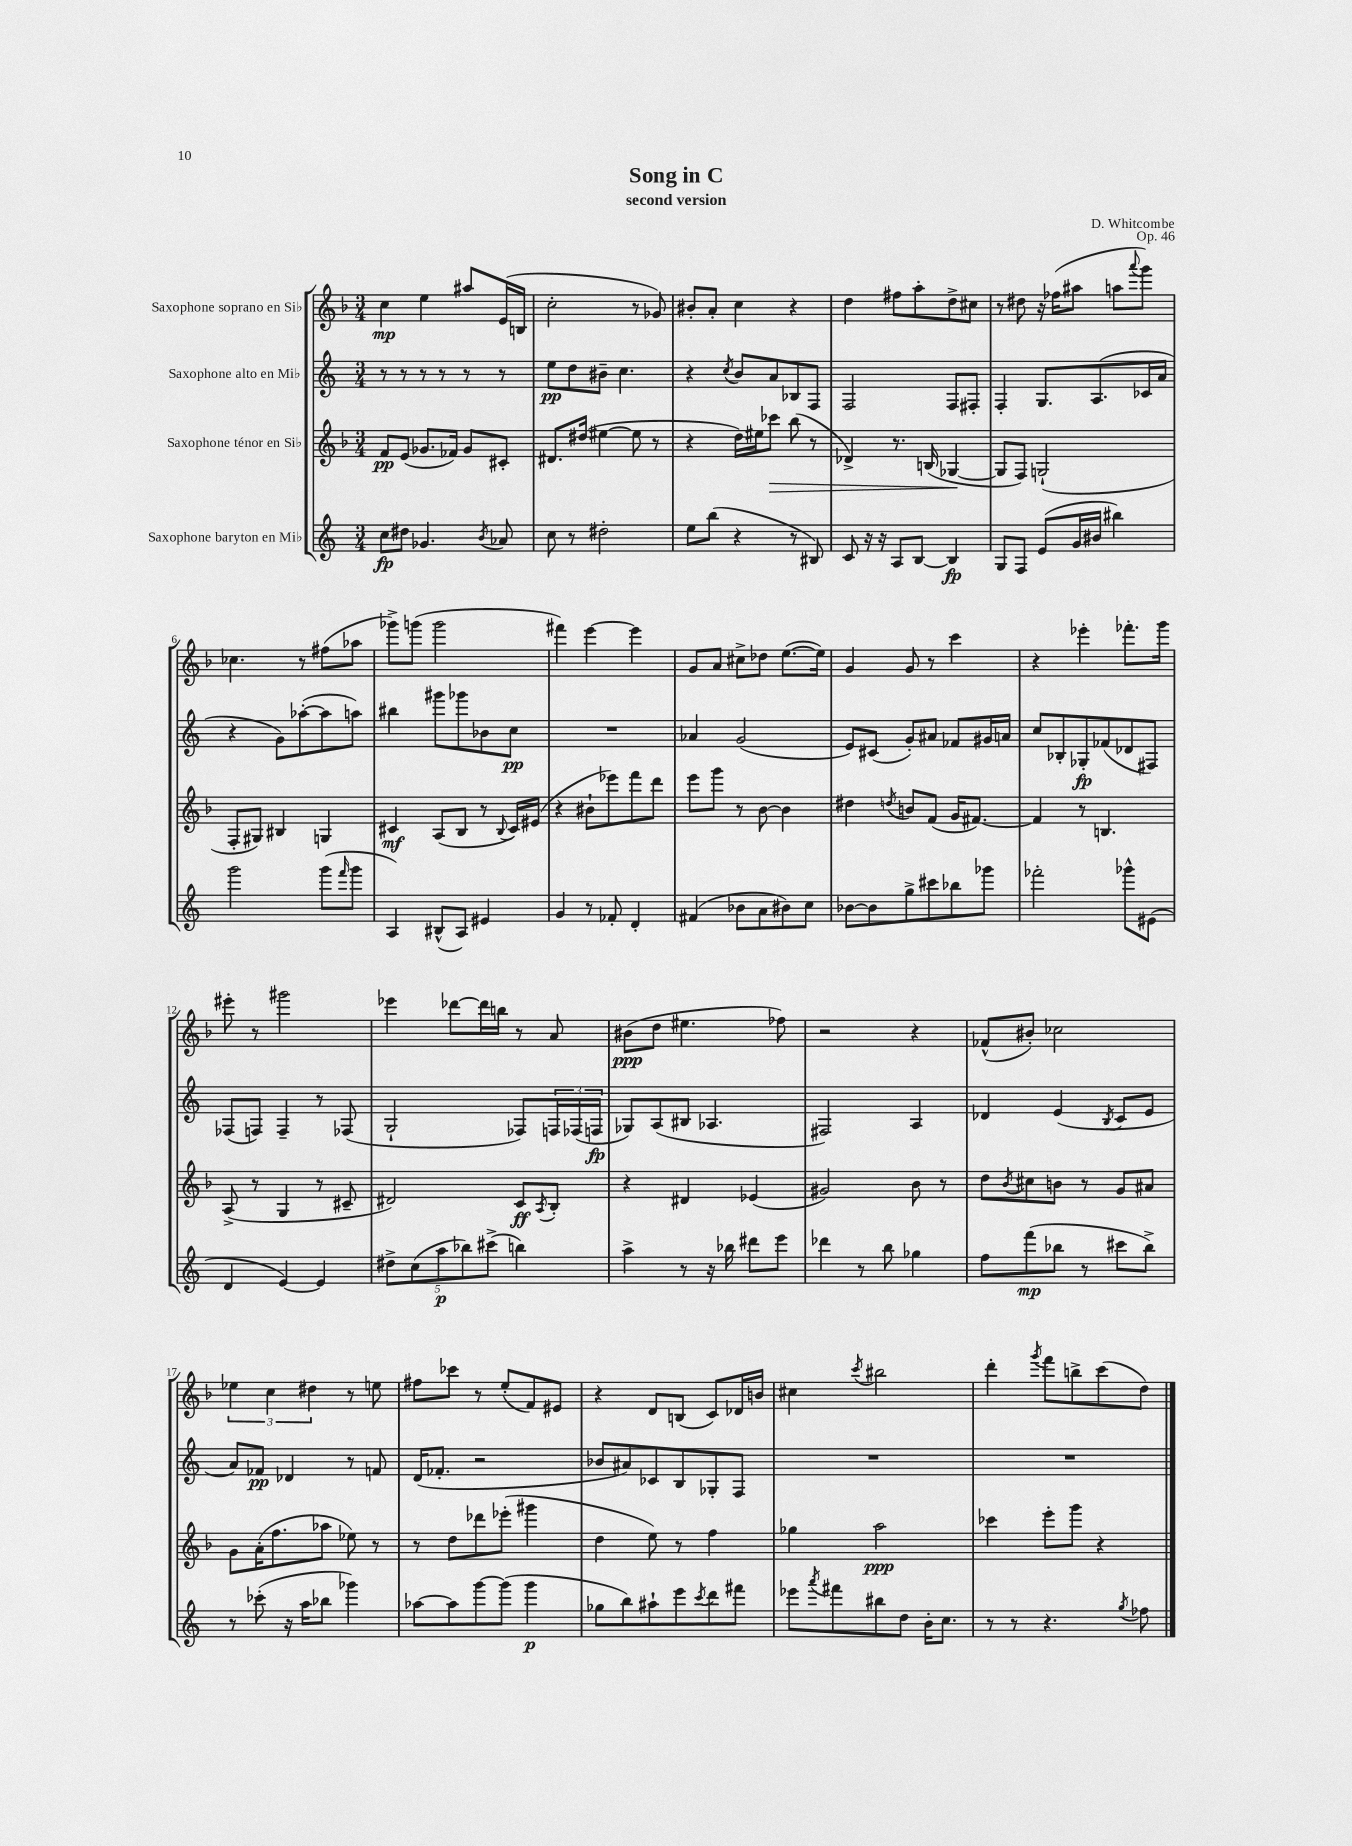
\header { title = "Song in C" composer = "D. Whitcombe" subtitle = "second version" opus = "Op. 46" }
<<
\new StaffGroup <<
\new Staff = "s0" \with { instrumentName = "Saxophone soprano en Sib" } {
    \clef treble \key f \major \numericTimeSignature \time 3/4
    c''4\mp e''4 ais''8 e'16( b16 |
    c''2-. r8 ges'8) |
    bis'8-. a'8-. c''4 r4 |
    d''4 fis''8 a''8-. d''8-> cis''8 |
    r8 dis''8 r16 fes''16( ais''8 a''8 \appoggiatura { a'''8 } g'''8) |
    ces''4. r8 fis''8( aes''8 |
    ges'''8->) g'''8( g'''2 |
    fis'''4) e'''4~ e'''4 |
    g'8 a'8 cis''8-> des''8 e''8.~( e''16) |
    g'4 g'8 r8 c'''4 |
    r4 ees'''4-. fes'''8.-. g'''16 |
    eis'''8-. r8 gis'''2 |
    ees'''4 des'''8~ des'''16 b''16 r8 a'8 |
    bis'8\ppp( d''8 eis''4. fes''8) |
    r2 r4 |
    fes'8-^( bis'8-.) ces''2 |
    \tuplet 3/2 { ees''4 c''4 dis''4 } r8 e''8 |
    fis''8 ces'''8 r8 e''8-.( f'8) eis'8 |
    r4 d'8 b8( c'8) des'16 b'16 |
    cis''4 \acciaccatura { c'''8 } bis''2 |
    d'''4-. \acciaccatura { g'''8 } f'''8 b''8-> c'''8( d''8) \bar "|." |
}
\new Staff = "s1" \with { instrumentName = "Saxophone alto en Mib" } {
    \clef treble \key c \major \numericTimeSignature \time 3/4
    r8 r8 r8 r8 r8 r8 |
    e''8\pp d''8 bis'8-- c''4. |
    r4 \acciaccatura { c''8 } b'8 a'8 bes8 f8 |
    f2 f8 fis8-. |
    f4-. g8. a8.( ces'16 a'16 |
    r4 g'8) aes''8~-.( aes''8 a''8) |
    bis''4 gis'''8 ges'''8 bes'8 c''8\pp |
    R2. |
    aes'4 g'2( |
    e'8) cis'8( g'8-.) ais'8 fes'8 gis'16 a'16 |
    c''8 bes8-. ges8-.\fp fes'8( des'8 fis8) |
    fes8( f8) f4-- r8 fes8( |
    g2-! fes8) \tuplet 3/2 { f16 fes16( f16\fp } |
    ges8) a8( bis8 aes4. |
    fis2) a4 |
    des'4 e'4( \acciaccatura { b8 } c'8 e'8 |
    a'8) fes'8\pp des'4 r8 f'8 |
    d'16( fes'8.-. r2 |
    bes'8 ais'8) ces'8 b8 ges8-. f8 |
    R2. |
    R2. \bar "|." |
}
\new Staff = "s2" \with { instrumentName = "Saxophone ténor en Sib" } {
    \clef treble \key f \major \numericTimeSignature \time 3/4
    f'8\pp e'8( ges'8. fes'16) ges'8 cis'8-. |
    dis'8. dis''16( eis''4~ eis''8 r8 |
    r4 d''16) eis''16 ces'''8\> bes''8( r8 |
    des'4->) r8. b16( ges4~\! |
    ges8 f8) g2-!( |
    f8-. gis8) bis4 g4 |
    cis'4\mf a8( bes8 r8 \appoggiatura { bes8 } cis'16) eis'16( |
    r4 bis'8-! ees'''8) f'''8 d'''8 |
    e'''8 g'''8 r8 bes'8~ bes'4 |
    dis''4 \acciaccatura { d''8 } b'8 f'8( g'16 fis'8.~) |
    fis'4 r8 b4. |
    a8->( r8 g4 r8 cis'8-- |
    dis'2) c'8\ff \acciaccatura { a8 } bes8-. |
    r4 dis'4 ees'4( |
    gis'2) bes'8 r8 |
    d''8 \acciaccatura { bes'8 } cis''8 b'8 r8 g'8 ais'8 |
    g'8 a'16-.( f''8. aes''8 ees''8) r8 |
    r8 d''8 des'''8 ees'''8-.( gis'''4 |
    d''4 e''8) r8 f''4 |
    ges''4 a''2\ppp |
    ces'''4 e'''8-. g'''8 r4 \bar "|." |
}
\new Staff = "s3" \with { instrumentName = "Saxophone baryton en Mib" } {
    \clef treble \key c \major \numericTimeSignature \time 3/4
    c''8\fp dis''8 ges'4. \acciaccatura { b'8 } aes'8 |
    c''8 r8 dis''2-. |
    e''8 b''8( r4 r8 bis8) |
    c'8 r16 r16 a8 b8~ b4\fp |
    g8 f8 e'8( g'16 bis'16 bis''4) |
    g'''2 g'''8( \grace { f'''16 } g'''8 |
    a4) bis8-^( a8) eis'4 |
    g'4 r8 fes'8-. d'4-. |
    fis'4( bes'8 a'8 bis'8) c''8 |
    bes'8~ bes'8 g''8-> cis'''8 bes''8 ges'''8 |
    fes'''2-. ges'''8-^ eis'8( |
    d'4 e'4~) e'4 |
    \tuplet 5/4 { dis''8-> c''8( a''8\p bes''8) cis'''8->( } b''4) |
    a''4-> r8 r16 bes''16 dis'''8 e'''8 |
    des'''4 r8 b''8 ges''4 |
    f''8 f'''8\mp( bes''8 r8 cis'''8 bes''8->) |
    r8 ces'''8-.( r16 a''16 bes''8 ges'''4) |
    aes''8~ aes''8 g'''8~ g'''8( g'''4\p |
    ges''8 b''8) ais''8-! e'''8 \acciaccatura { c'''8 } d'''8 fis'''8 |
    ees'''8 \acciaccatura { a'''8 } fis'''8 bis''8 d''8 b'16-. c''8. |
    r8 r8 r4. \acciaccatura { g''8 } fes''8 \bar "|." |
}
>>
>>
